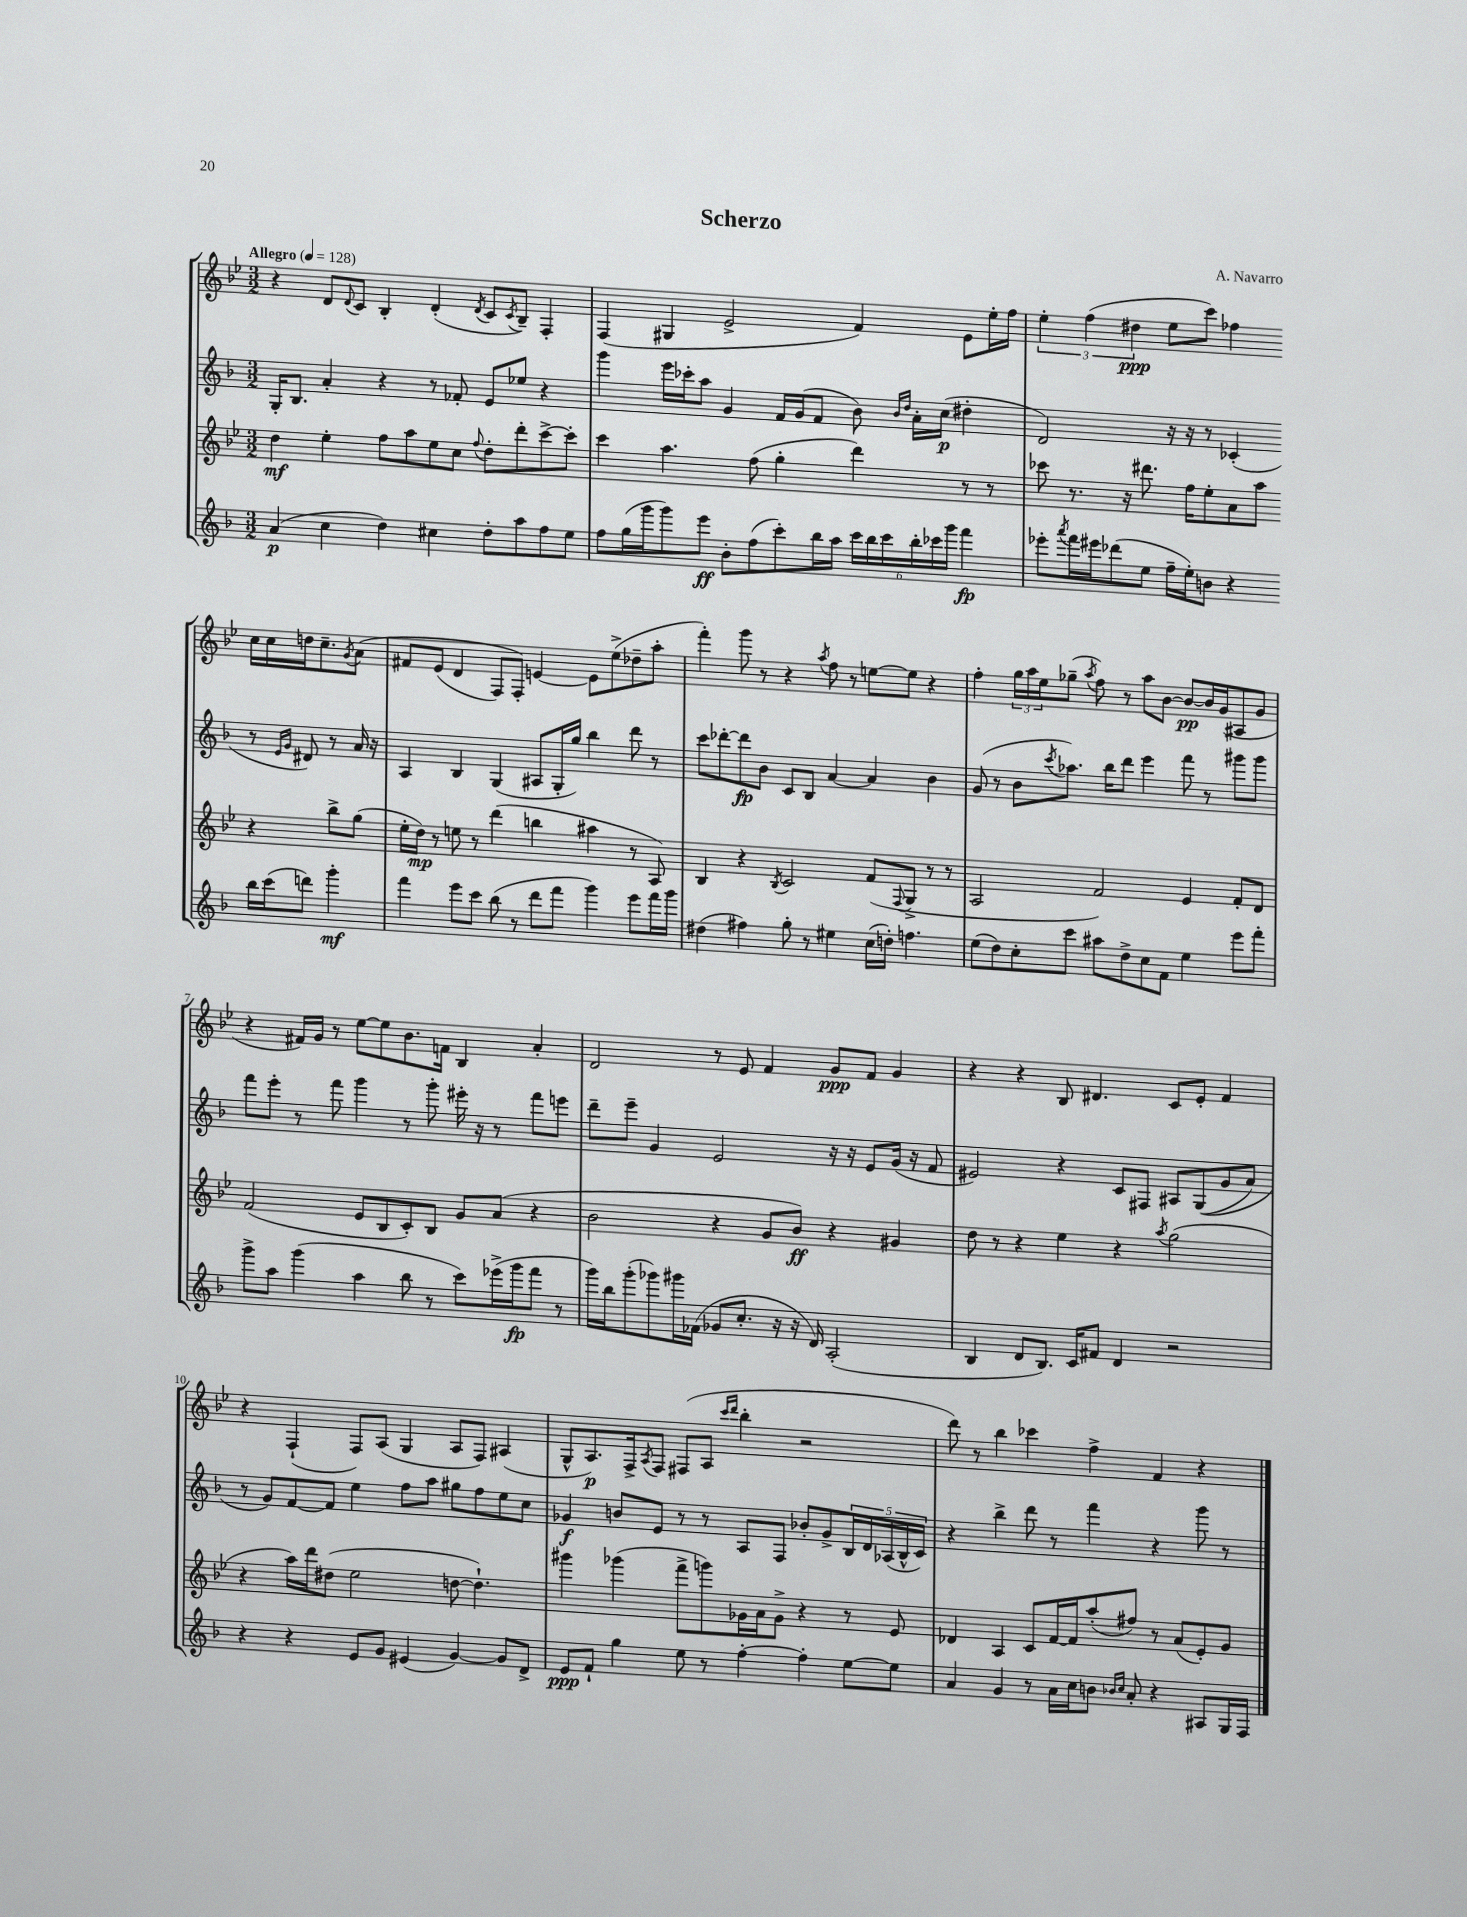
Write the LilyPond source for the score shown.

\header { title = "Scherzo" composer = "A. Navarro" }
<<
\new StaffGroup <<
\new Staff = "s0" {
    \clef treble \key bes \major \numericTimeSignature \time 3/2 \tempo "Allegro" 4 = 128
    r4 d'8 \appoggiatura { d'8 } c'8 bes4-. d'4-.( \acciaccatura { d'8 } c'8 \acciaccatura { c'8 } bes8--) f4-. |
    f4( gis4 ees'2-> f'4) ees'8 ees''16-. f''16 |
    \tuplet 3/2 { ees''4-. f''4( dis''4\ppp } ees''8 c'''8) fes''4 c''16 c''16 d''16 c''8.-- \acciaccatura { g'8 } a'8\( |
    fis'8 ees'8( d'4 f8) f8-.\) e'4~ e'8 ees''8->( des''8-- a''8-. |
    f'''4-.) g'''8 r8 r4 \acciaccatura { a''8 } f''8 r8 e''8~ e''8 r4 |
    f''4-. \tuplet 3/2 { g''16 a''16 ees''16 } ges''8--( \acciaccatura { a''8 } f''8) r8 a''8 bes'8~ bes'8~\pp bes'16 g'16( ais8 g'8 |
    r4 fis'16) g'16 r8 ees''8~ ees''8 bes'8. f'16 bes4 a'4-. |
    d'2 r8 ees'8 f'4 g'8\ppp f'8 g'4 |
    r4 r4 bes8 dis'4. c'8 ees'8-. f'4 |
    r4 f4-!( f8) a8( g4 a8 f8) ais4( |
    g8-^ a8.\p) f16-> \acciaccatura { a8 } f8 fis8( a8 \grace { c'''16 d'''16 } bes''4-. r2 |
    d'''8) r8 bes''4 ces'''4 f''4-> f'4 r4 \bar "|." |
}
\new Staff = "s1" {
    \clef treble \key f \major \numericTimeSignature \time 3/2
    g16-. bes8. a'4-. r4 r8 fes'8-. e'8 ees''8 r4 |
    g'''4 e'''16 ces'''16-. a''8 g'4 f'16 g'16( f'8 bes'8) \grace { bes'16 d''16 } a'16-. c''16\p( dis''4-. |
    d'2) r16 r16 r8 ces'4-.( r8 \grace { e'16 g'16 } dis'8) r8 a'16 r16 |
    a4 bes4 g4( ais8 g16-. g''16) bes''4 d'''8 r8 |
    c'''8 des'''8~-. des'''8\fp bes'8 c'8 bes8 a'4~ a'4 bes'4 |
    g'8( r8 bes'8 \acciaccatura { c'''8 } aes''8.) bes''16 d'''8 e'''4 f'''8 r8 gis'''8 gis'''8 |
    f'''8 e'''8-. r8 f'''8 g'''4 r8 g'''8-. eis'''16-. r16 r8 f'''8 e'''8 |
    d'''8-- e'''8-- g'4 e'2 r16 r16 e'8 g'16( r16 f'8 |
    eis'2) r4 c'8 fis8 ais8 g8(\( g'8 a'8) |
    r8 g'8\) f'8~ f'8 e''4 f''8 a''8 gis''8 f''8 e''8 c''8 |
    ges'4\f b'8 e'8 r8 r8 a8 f8 bes'8-. ges'8-> \tuplet 5/4 { bes16 d'16 aes16( bes16-^ c'16) } |
    r4 bes''4-> d'''8 r8 f'''4 r4 g'''8 r8 \bar "|." |
}
\new Staff = "s2" {
    \clef treble \key bes \major \numericTimeSignature \time 3/2
    d''4\mf ees''4-. f''8 a''8 ees''8 c''8 \appoggiatura { f''8 } d''8-. d'''8-. c'''8~-> c'''8-. |
    c'''4 a''4. f''8( g''4-. d'''4) r8 r8 |
    ces'''8 r8. r16 dis'''8. f''16 ees''8-. a'8 a''8 r4 bes''8-> g''8( |
    ees''16-. d''16\mp) r8 e''8 r8 d'''4( b''4 ais''4 r8 a8) |
    bes4 r4 \acciaccatura { bes8 } c'2 f'8( \appoggiatura { f8 } g8-> r8 r8 |
    a2 f'2) ees'4 f'8-. d'8 |
    f'2( ees'8 bes8 c'8-.) bes8 g'8 a'8( r4 |
    bes'2 r4 g'8 bes'8\ff) r4 gis'4 |
    d''8 r8 r4 ees''4 r4 \acciaccatura { a''8 } g''2( |
    r4 a''16) d'''16 dis''8( ees''2 d''8~ d''4.-!) |
    gis'''4 ges'''4( f'''8-> g'''8) ges'16 a'16 ges'8-> r4 r8 ees'8 |
    des'4 a4 c'8 f'16~ f'16 a''8-.( fis''8) r8 a'8( ees'8-.) g'8 \bar "|." |
}
\new Staff = "s3" {
    \clef treble \key f \major \numericTimeSignature \time 3/2
    a'4\p( c''4 d''4) cis''4 d''8-. a''8 f''8 e''8 |
    f''8 g''16( g'''16 g'''8) e'''8\ff bes'8-. f''8( c'''8-.) bes''16 a''16 \tuplet 6/4 { c'''16 bes''16 c'''16 bes''16-. ces'''16 g'''16 } f'''4\fp |
    ees'''8-. \acciaccatura { a'''8 } f'''16 eis'''16 des'''8( e''8 f''16-- e''16-.) b'8 r4 bes''16 c'''16( d'''8) g'''4-.\mf |
    f'''4 e'''8 c'''8 bes''8( r8 d'''8 f'''8 g'''4) e'''8 f'''16 g'''16 |
    dis''4( fis''4) g''8-. r8 eis''4 c''16( d''16-.) f''4. |
    e''8( d''8) c''8-. c'''8 ais''8 d''8-> c''8 f'8 e''4 e'''8 f'''8-. |
    g'''8-> a''8 g'''4( a''4 bes''8 r8 c'''8) ees'''16->( g'''16\fp f'''8 r8 |
    g'''16) bes''16 g'''8-.( ges'''8) gis'''16 fes'16( ges'8 c''8.-. r16 r16 d'16) a2-.( |
    bes4 d'8 bes8.) c'16 fis'8 d'4 r2 |
    r4 r4 e'8 g'8 eis'4( g'4~) g'8 d'8-> |
    e'8\ppp f'8-! g''4 e''8 r8 f''4~-. f''4-. e''8~ e''8 |
    a'4 g'4 r8 a'16 c''16 b'8 \grace { bes'16 c''16 } a'8-. r4 ais8 g16 f16 \bar "|." |
}
>>
>>
